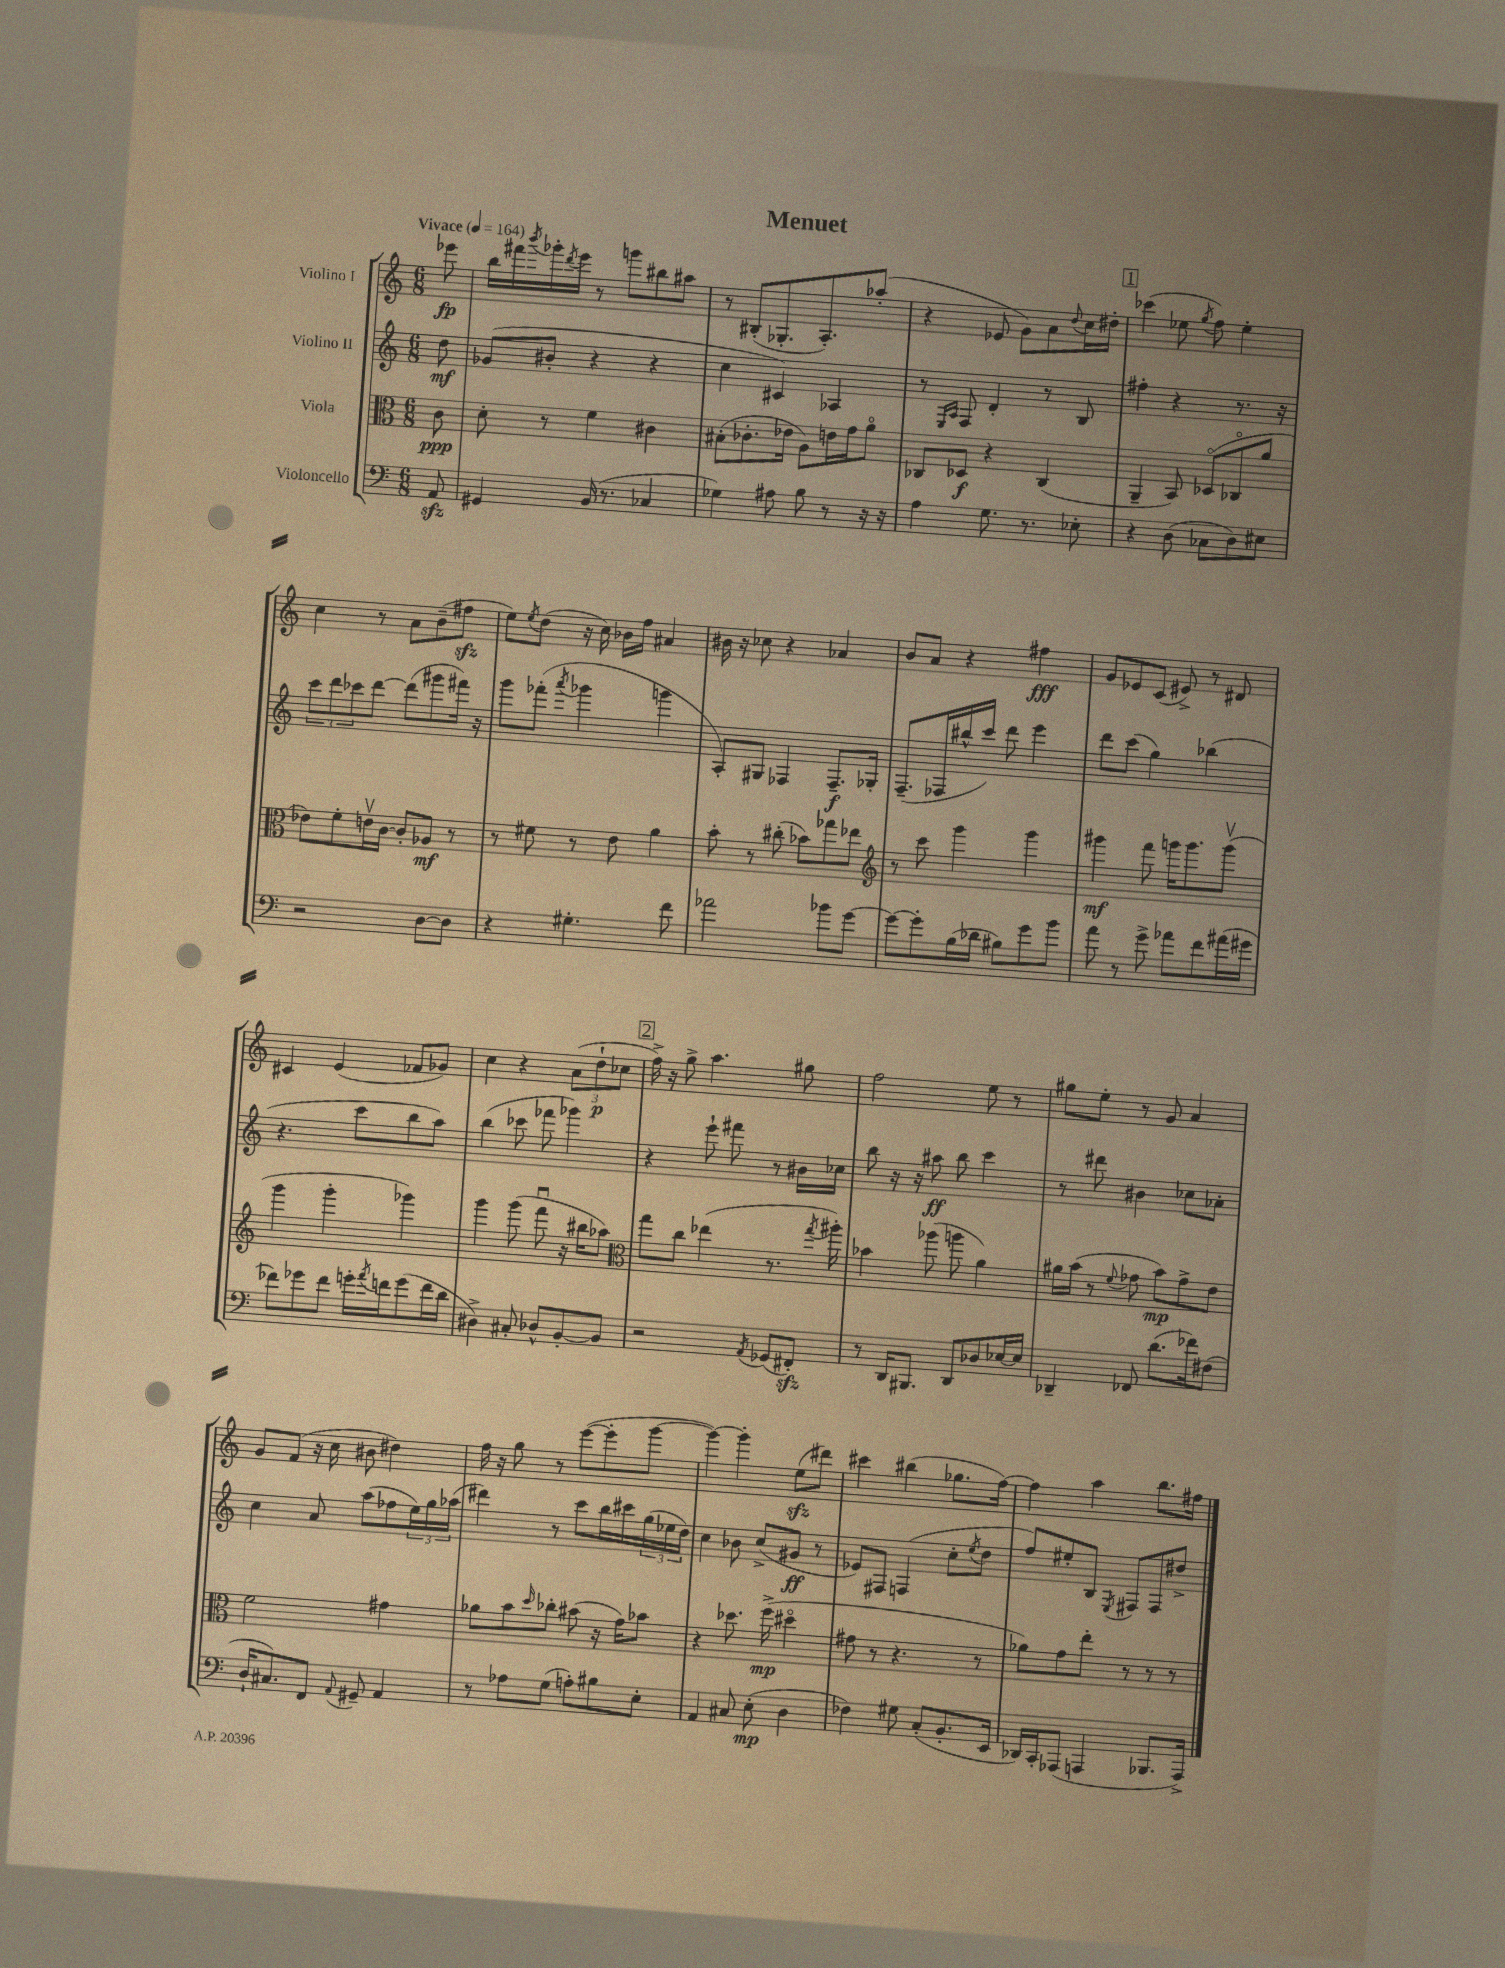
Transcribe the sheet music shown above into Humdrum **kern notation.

**kern	**kern	**kern	**kern
*staff4	*staff3	*staff2	*staff1
*clefF4	*clefC3	*clefG2	*clefG2
*k[]	*k[]	*k[]	*k[]
*M6/8	*M6/8	*M6/8	*M6/8
*MM164	*MM164	*MM164	*MM164
8AA	8c	8dd	8eee-
=	=	=	=
4GG#	8d'	(8g-	16bb
.	.	.	16fff#
.	.	.	8qbbb
.	8r	8b#'	16ggg-'
.	.	.	8qddd
.	.	.	16eee
(16BB	4f	4r	8r
8.r	.	.	.
.	.	.	8ggg
4C-	4c#	4r	8bb#
.	.	.	8aa#
=	=	=	=
4G-)	(8B#'	4cc	8r
.	8.c-'	.	(8B#'
8A#	.	4c#)	8.G-'
.	16e-	.	.
8B	8A)	.	.
.	.	.	8.A')
8r	16e	4A-	.
.	16g	.	.
16r	8ao	.	(8aa-'
16r	.	.	.
=	=	=	=
4A	8C-	8r	4r
.	.	16qqE	.
.	.	16qqA	.
.	8D-	8F	.
8.G	4r	4d'	8e-
.	.	.	8g)
8.r	.	.	.
.	(4C-	8r	8a
.	.	.	8qqdd
8E-'	.	8B	16cc
.	.	.	16dd#'
=	=	=	=
4r	4AA~	4ff#'	(4ccc-
(8D	8BB)	4r	8ee-
.	.	.	8qgg
8C-	(8D-o	.	8ff)
8D)	8C-o	8.r	4ee-'
8E#	8a	.	.
.	.	16r	.
=	=	=	=
2r	8e-)	12ccc	4cc
.	.	12ddd	.
.	8f'	.	.
.	.	12ccc-	.
.	16ev	[8ddd	8r
.	[16c	.	.
.	8c']	(8ddd]	8a
[8D	8A-	8ggg#	(8b~
8D]	8r	16fff#)	8ff#
.	.	16r	.
=	=	=	=
4r	8r	8ggg	8ee)
.	.	.	8qee
.	8f#	(8fff-'	(8dd
.	.	8qaaa	.
4.G#'	8r	4ggg-	16r
.	.	.	16cc)
.	8e	.	16b-
.	.	.	16ff
.	4a	4ggg	4a#
8f	.	.	.
=	=	=	=
2a-	8b'	8A')	16b#
.	.	.	16r
.	8r	8G#	8cc-
.	(8cc#'	4F-	4r
.	8b-)	.	.
8b-	8gg-	8.F-~	4a-
[8g	8ee-	.	.
.	.	16G-'	.
=	=	=	=
*	*clefG2	*	*
8g_	8r	(8.F~	8b
8g']	8ccc	.	8a
.	.	16F-	.
(16B	4ggg	16bb#^^	4r
16d-	.	16ccc)	.
8B#)	.	8ddd	.
8g	4ggg	4eee	4ff#
8b	.	.	.
=	=	=	=
8a	4ggg#	8ddd	8g
8r	.	(8ccc	8e-
8g^	8fff	4gg)	(8c
8a-	16ggg	.	8e#^)
.	8.ggg	.	.
8f	.	(4bb-	8r
(16a#	(8gggv	.	8d#
16g#	.	.	.
=	=	=	=
8f-)	4ggg	4.r	4c#
8g-	.	.	.
8f-	4ggg'	.	(4e
16g'	.	8ccc	.
8qa	.	.	.
16f	.	.	.
(8g	4ggg-)	8bb	8f-
16f	.	8aa)	8g-)
16d	.	.	.
=	=	=	=
4D#^)	4ggg	(4bb	4cc
8C#'	(8ggg	8ccc-	4r
8D-^^	8fffu	8fff-	.
[8BB'	16r	4ggg-)	(12a
.	16bb#	.	.
.	.	.	12dd`
8BB]	8aa-)	.	.
.	.	.	12cc-
=	=	=	=
*	*clefC3	*	*
2r	8gg	4r	16ff^)
.	.	.	16r
.	8cc	.	8gg^
.	(4ee-	8eee`	4.aa
.	.	8fff#	.
8qAA	.	.	.
(8GG-	8.r	8r	.
8FF#')	.	16b#	8gg#
.	8qgg	.	.
.	16aa#')	16cc-	.
=	=	=	=
8r	4b-	8bb	2ff
16DD	.	16r	.
8.BBB#	.	16r	.
.	(8aa-	8aa#	.
8DD	8aa	8bb	.
8D-	4a)	4ccc	8ee
[16E-	.	.	8r
16E-]	.	.	.
=	=	=	=
4DD-~	16a#	8r	8gg#
.	(16b	.	.
.	8r	8ddd#	8ee'
.	8qqf	.	.
8FF-	8g-	4b#	8r
(8.d	8b)	.	8g
.	8g-^	8cc-	4a
16f-)	.	.	.
(8F#	8e	8a-'	.
=	=	=	=
16D`	2f	4cc	8g
8.C#)	.	.	.
.	.	.	(8f
8FF	.	8a	16r
.	.	.	16cc
8qqAA	.	.	.
8GG#~	.	(8aa	8b#
4AA	4g#	8ff-	4dd#)
.	.	24ee)	.
.	.	24gg	.
.	.	(24aa-	.
=	=	=	=
8r	8a-	4ddd#)	16ff
.	.	.	16r
8A-	8b	.	8gg
.	16qqdd	.	.
(8G	8cc-'	8r	8r
8A')	(8b#	8ccc	([8eee
8B#	16r	16bb	8eee']
.	16g)	16ccc#	.
8E'	8b-	(24gg	[8ggg
.	.	24ee-	.
.	.	24dd)	.
=	=	=	=
4AA	4r	4cc	4ggg_)
8C#	8.dd-	8b-	4ggg']
(8E'	.	(8cc^	.
.	(16ff^	.	.
4D	4dd#o	8g#	(8ee
.	.	8r	8ddd#)
=	=	=	=
4F-)	8g#	8e-)	4ccc#
.	8r	8F#	.
8G#	4.r	(4F	(4bb#
(8C'	.	.	.
8.BB'	.	8cc'	8.gg-
.	.	8qee	.
.	8r	8dd	.
16EE	.	.	[16ff)
=	=	=	=
16DD-)	8a-)	8ff)	4ff]
16CC'	.	.	.
(8AAA-	8g	8ee#'	.
4AAA	8ee'	8B	4aa
.	.	8qE	.
.	8r	8F#	.
8.BBB-	8r	8F#	8.bb
.	8r	8dd#^	.
16AAA^)	.	.	16ff#
==	==	==	==
*-	*-	*-	*-
